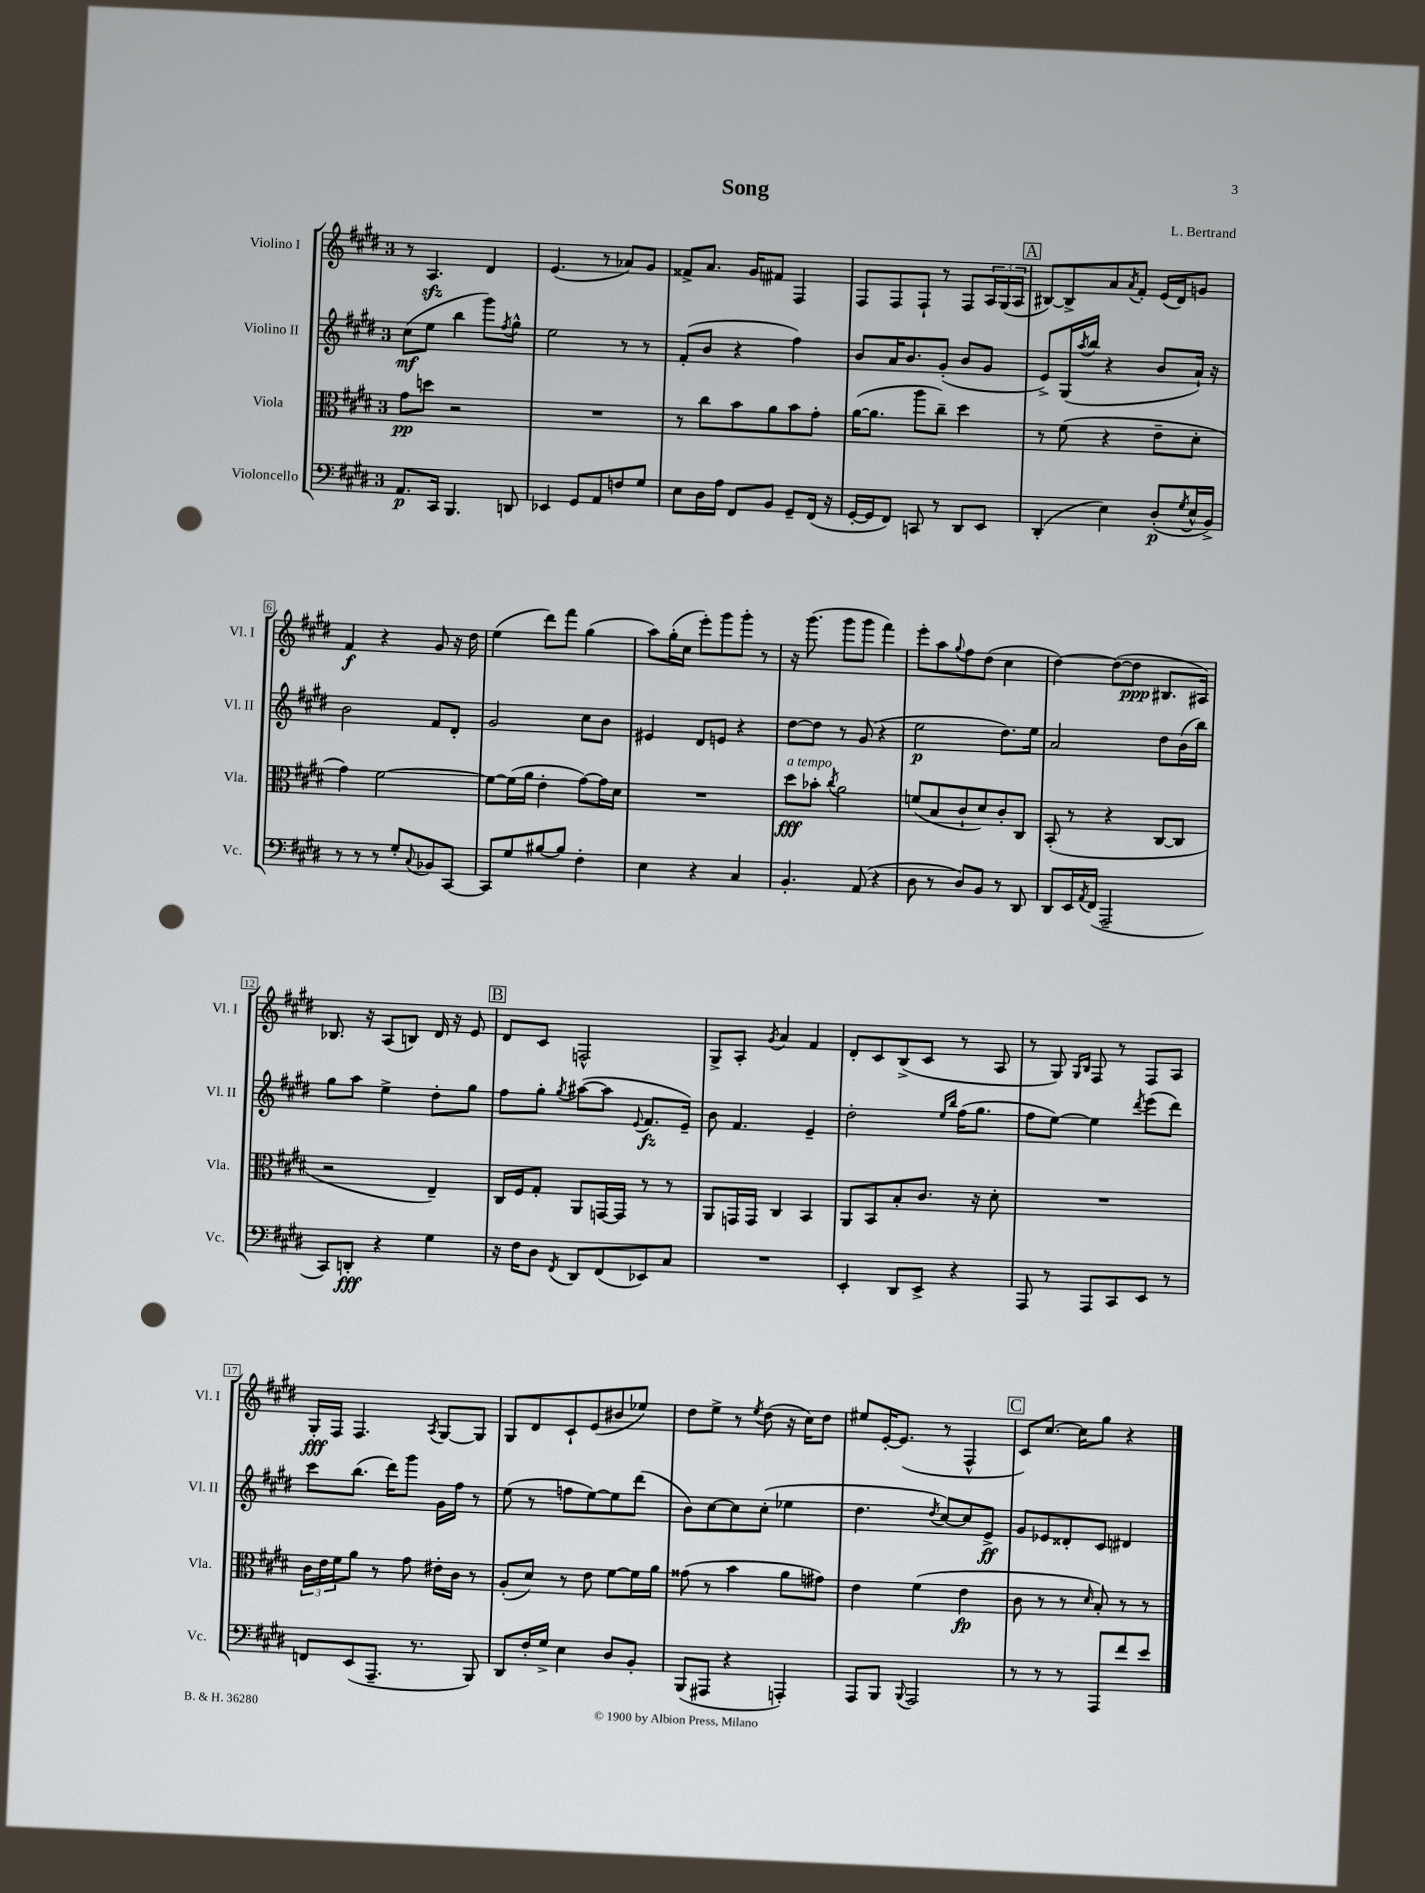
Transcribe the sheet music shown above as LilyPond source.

\header { title = "Song" composer = "L. Bertrand" }
<<
\new StaffGroup <<
\new Staff = "s0" \with { instrumentName = "Violino I" shortInstrumentName = "Vl. I" } {
    \clef treble \key e \major \once \override Staff.TimeSignature.style = #'single-digit \time 3/4
    r8 a4.\sfz dis'4 |
    e'4.( r8 aes'8) gis'8 |
    fisis'8-> a'8. gis'16 fis'8 fis4 |
    fis8 fis8 fis8-! r8 fis8 \tuplet 3/2 { a16 gis16( a16 } |
    \mark \markup { \box "A" } bis8~) bis8-> a'8 \acciaccatura { a'8 } fis'8-. e'16( dis'16) g'8 |
    fis'4\f r4 gis'8 r16 dis''16 |
    e''4( dis'''8) fis'''8 gis''4( |
    a''8) gis''16-.( cis''16 e'''8-.) gis'''8 gis'''8-. r8 |
    r16 gis'''8.( gis'''8 gis'''8 fis'''4) |
    e'''8-. a''8 \appoggiatura { gis''8 } fis''8 dis''8( cis''4 |
    dis''4~) dis''8~( dis''8\ppp bis8. ais16) |
    bes8. r16 a8( b8) dis'16 r16 e'8 |
    \mark \markup { \box "B" } dis'8 cis'8 f2-^ |
    gis8-> a8-. \acciaccatura { gis'8 } a'4 fis'4 |
    dis'8-. cis'8 b8->( cis'8 r8 a8 |
    r8 gis8) \grace { gis16 b16 } fis8 r8 fis8 a8 |
    gis16-.\fff fis16 fis4. \acciaccatura { a8 } gis8~ gis8 |
    gis8 dis'8 cis'8-! e'8( bis'8 ees''8) |
    dis''8 e''8-> r8 \acciaccatura { e''8 } dis''8( r16 cis''16) dis''8 |
    eis''8 e'16~-. e'8.( r8 fis4-^ |
    \mark \markup { \box "C" } cis'8) cis''8.~ cis''16 gis''8 r4 \bar "|." |
}
\new Staff = "s1" \with { instrumentName = "Violino II" shortInstrumentName = "Vl. II" } {
    \clef treble \key e \major \once \override Staff.TimeSignature.style = #'single-digit \time 3/4
    cis''8\mf( e''8 b''4 gis'''8) \acciaccatura { fis''8 } gis''8-^ |
    e''2 r8 r8 |
    fis'8-.( b'8 r4 fis''4) |
    b'8 a'16 b'8. gis'8-.( b'8 gis'8 |
    \mark \markup { \box "A" } e'8->) gis16( \acciaccatura { a''8 } b''16 r4 b'8 a'16-!) r16 |
    b'2 fis'8 dis'8-. |
    gis'2 cis''8 b'8 |
    eis'4 dis'8 e'8 r4 |
    dis''8~ dis''8 r8 gis'8( r4 |
    e''2\p dis''8.) e''16 |
    a'2 dis''8 b'16( b''16) |
    gis''8 a''8 e''4-> dis''8-. gis''8 |
    \mark \markup { \box "B" } fis''8 gis''8-. \acciaccatura { gis''8 } ais''8~( ais''8 \appoggiatura { e'8 } fis'8.\fz e'16--) |
    b'8 fis'4. e'4-- |
    dis''2-. \grace { e''16 b''16 } fis''16( gis''8. |
    fis''8 e''8~) e''4 \acciaccatura { dis'''8 } e'''8( dis'''8) |
    cis'''8 b''8.( dis'''16) gis'''8 gis'16 fis''16 r8 |
    e''8( r8 f''8 e''8~) e''8 dis'''8( |
    b'8) cis''8~ cis''8 cis''8-.( ees''4 |
    dis''4. \acciaccatura { dis''8 } cis''8~) cis''8 e'8->\ff |
    \mark \markup { \box "C" } gis'8 ees'8 disis'8-. cis'8 dis'4 \bar "|." |
}
\new Staff = "s2" \with { instrumentName = "Viola" shortInstrumentName = "Vla." } {
    \clef alto \key e \major \once \override Staff.TimeSignature.style = #'single-digit \time 3/4
    gis'8\pp d''8 r2 |
    R2. |
    r8 cis''8 b'8 a'8 b'8 gis'8-. |
    a'16~( a'8. a''8 cis''8--) dis''4 |
    \mark \markup { \box "A" } r8 fis'8( r4 e'8-- dis'8-. |
    gis'4) fis'2~ |
    fis'8~ fis'16( a'16 e'4-. gis'8~) gis'16 dis'16 |
    R2. |
    dis''8\fff^\markup { \italic "a tempo" } bes'8-. \acciaccatura { cis''8 } a'2 |
    f'8( b8 cis'8-! dis'8) cis'8-. cis8 |
    b,8-.( r8 r4 cis8~ cis8 |
    r2 e4--) |
    \mark \markup { \box "B" } cis16 fis16 gis8-. a,8 g,16~ g,16 r8 r8 |
    a,8 g,16 g,16 cis4 b,4 |
    a,8 b,8 b8-. cis'8. r16 dis'8-. |
    R2. |
    \tuplet 3/2 { cis'16 e'16 fis'16 } a'8 r8 gis'8 eis'16-. cis'16 r8 |
    a8-.( dis'8) r8 e'8 fis'8~ fis'16 a'16 |
    gisis'8( r8 b'4 a'8 gis'8) |
    e'4 fis'4( e'4\fp |
    \mark \markup { \box "C" } cis'8 r8 r8 \grace { dis'16 } b8-.) r8 r8 \bar "|." |
}
\new Staff = "s3" \with { instrumentName = "Violoncello" shortInstrumentName = "Vc." } {
    \clef bass \key e \major \once \override Staff.TimeSignature.style = #'single-digit \time 3/4
    a,8.\p cis,16 b,,4. d,8 |
    ees,4 gis,8 a,8 f8 gis8 |
    e8 dis16 a16 fis,8 b,8 gis,8-- fis,16( r16 |
    gis,16~-. gis,16 fis,8) c,8 r8 dis,8 e,8 |
    \mark \markup { \box "A" } dis,4-.( e4) dis8-.\p( \acciaccatura { gis8 } e16-^ b,16->) |
    r8 r8 r8 gis8-. \appoggiatura { cis8 } bes,8 cis,8~ |
    cis,8 gis8 bis8~ bis8 fis4-. |
    e4 r4 cis4 |
    b,4.-. a,8( r4 |
    dis8 r8 dis8) b,8 r8 dis,8 |
    dis,8 e,16 \acciaccatura { a,8 } fis,16( a,,2-- |
    cis,8) d,8-.\fff r4 gis4 |
    \mark \markup { \box "B" } r16 fis16 dis8 \acciaccatura { fis,8 } dis,8 fis,8( ees,8) cis8 |
    R2. |
    e,4-. dis,8 e,8-> r4 |
    a,,8 r8 a,,8 cis,8 e,8 r8 |
    f,8 e,8( a,,8.-- r8. b,,8) |
    dis,8 fis16-. gis16-> e4 dis8 b,8-. |
    b,,8( ais,,8 r4 a,,4-.) |
    a,,8 b,,8 \appoggiatura { b,,8 } a,,2 |
    \mark \markup { \box "C" } r8 r8 r8 a,,8 fis'8 e'8 \bar "|." |
}
>>
>>
\layout { \context { \Score \override BarNumber.stencil = #(make-stencil-boxer 0.1 0.3 ly:text-interface::print) } }
